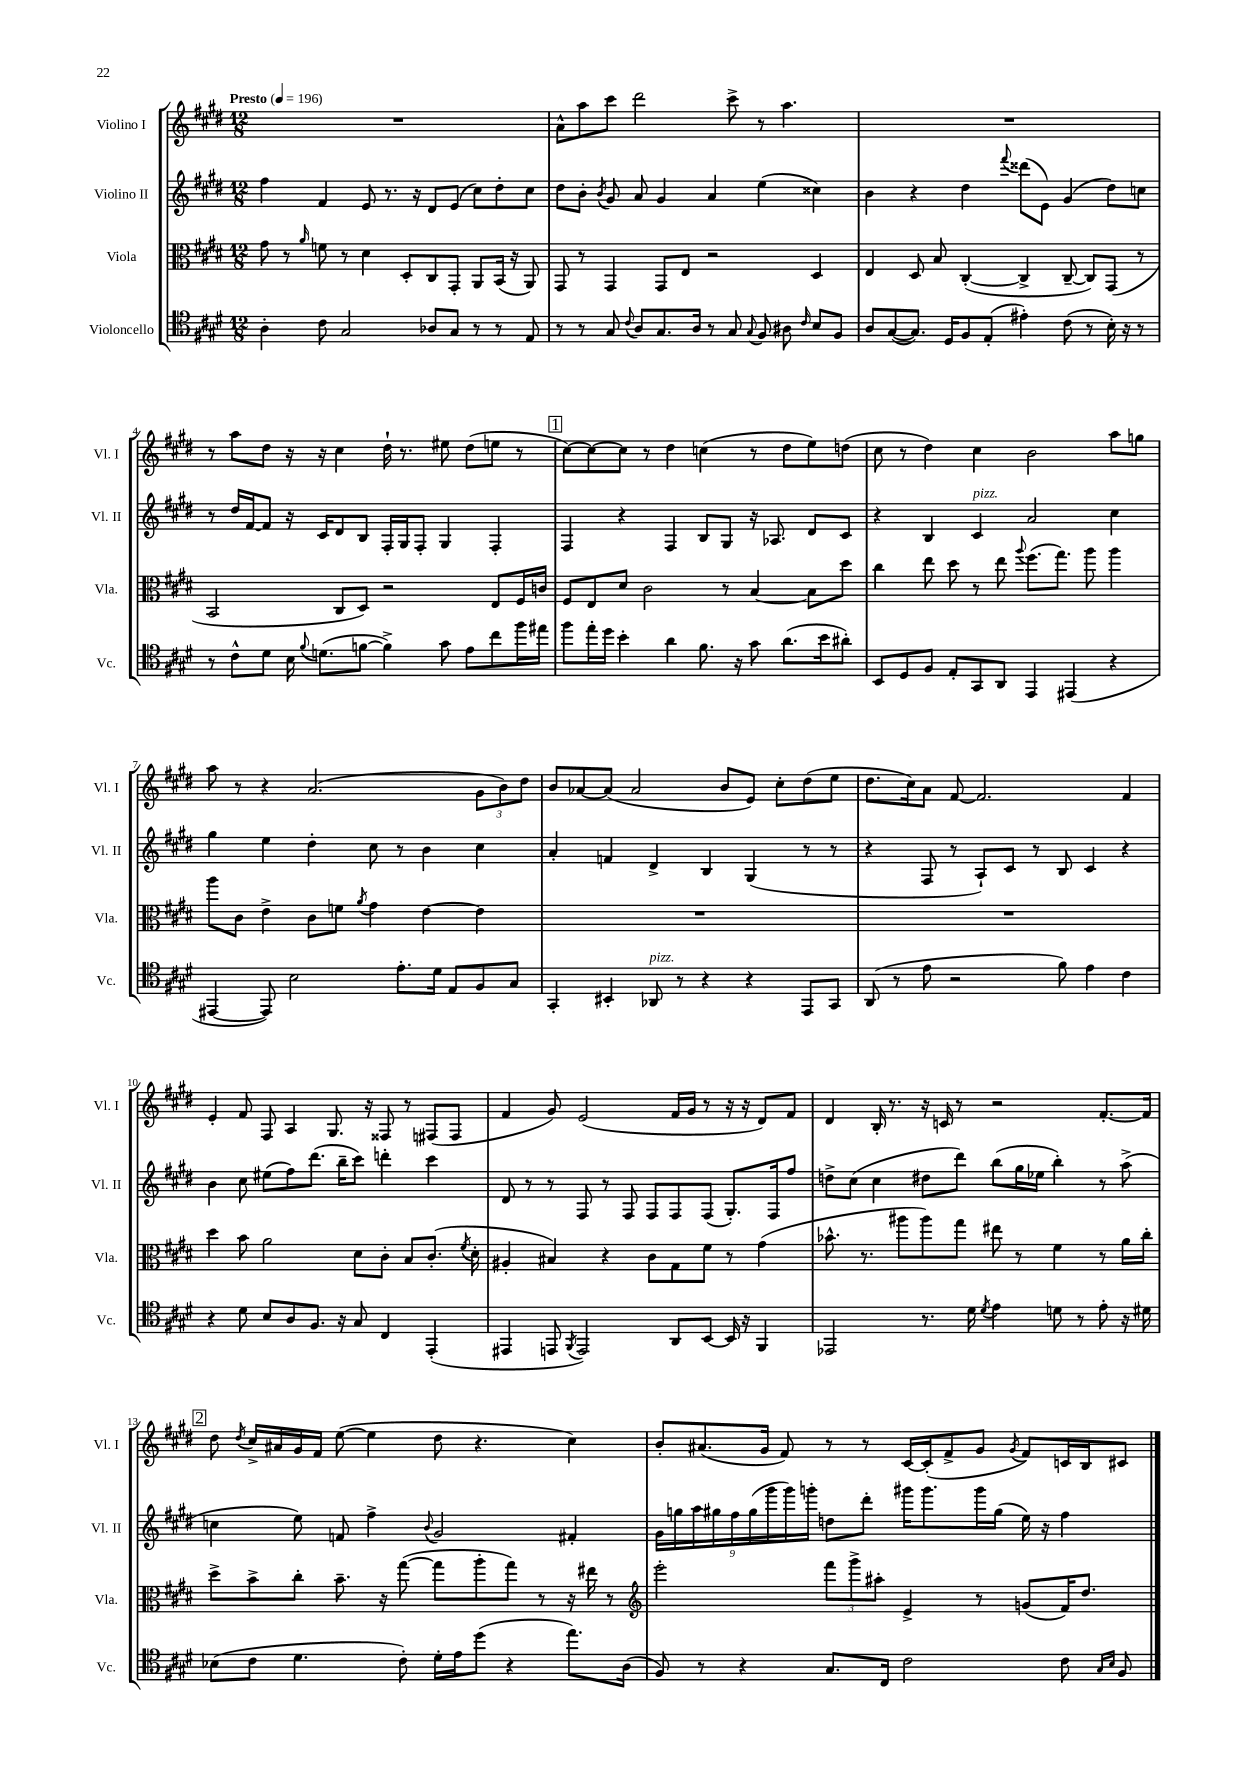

**kern	**kern	**kern	**kern
*part4	*part3	*part2	*part1
*staff4	*staff3	*staff2	*staff1
*I"Violoncello	*I"Viola	*I"Violino II	*I"Violino I
*I'Vc.	*I'Vla.	*I'Vl. II	*I'Vl. I
*clefC4	*clefC3	*clefG2	*clefG2
*k[f#c#g#d#]	*k[f#c#g#d#]	*k[f#c#g#d#]	*k[f#c#g#d#]
*M12/8	*M12/8	*M12/8	*M12/8
*MM196	*MM196	*MM196	*MM196
=1	=1	=1	=1
!	!	!	!LO:TX:a:B:t=Presto
4A'\	8g#\	4ff#\	1.r
.	8r	.	.
.	16qqa/	.	.
8c#\	8fn\	4f#/	.
2G#/	8r	.	.
.	4d#\	8e/	.
.	.	8.r	.
.	8D#'/L	.	.
.	.	16r	.
8A-X/L	8C#/	8d#/L	.
8G#/J	8GG#'/J	(8e/J	.
8r	8AA/L	8cc#\L)	.
8r	(16BB/Jk	8dd#'\	.
.	16r	.	.
8E/	8AA/)	8cc#\J	.
=2	=2	=2	=2
8r	8GG#/	8dd#\L	8a^^\L
8r	8r	8b'\J	8aa\
.	.	8qb/	.
8G#/	4GG#/	8g#/	8ccc#\J
8qqc#/	.	.	.
8A/L	.	8a/	2ddd#\
8.G#/	8GG#/L	4g#/	.
.	8E/J	.	.
16A/Jk	.	.	.
8r	2r	4a/	.
8G#/	.	.	8ccc#^\
8qqG#/	.	.	.
8F#/	.	(4ee\	8r
8A#X\	.	.	4.aa\
16qqc#/	.	.	.
8B/L	4D#/	4cc##X\)	.
8F#/J	.	.	.
=3	=3	=3	=3
8A/L	4E/	4b\	1.r
([8G#/	.	.	.
8.G#/J])	8D#/	4r	.
.	8B/	.	.
16D#/KL	.	.	.
8F#/	([4C#'/	4dd#\	.
(8E'/J	.	.	.
.	.	8qqfff#/	.
4e#X'\)	4C#^/]	(8ddd##X\L	.
.	.	8e\J)	.
(8c#\	[8C#~/	(4g#/	.
8r	8C#/L])	.	.
16B'\)	(8GG#/J	8dd#\L)	.
16r	.	.	.
8r	8r	8ccn\J	.
!!LO:LB:g=z
=4	=4	=4	=4
8r	2BB/	8r	8r
8c#^^\L	.	16dd#/LL	8aa\L
.	.	[16f#/J	.
8d#\J	.	8f#/J]	8dd#\J
16B\	.	16r	16r
8qqf#/	.	.	.
(8.dn\L	.	16c#/KL	16r
.	8C#/L	8d#/	4cc#\
[8fn\J	8D#/J)	8B/J	.
4f^\])	2r	16F#'/LL	16dd#`\
.	.	16G#/J	8.r
.	.	8F#'/J	.
8g#\	.	4G#/	8ee#X\
8e\L	.	.	(8dd#\L
8cc#\	8E/L	4F#'/	8een\J
16ff#\L	16F#/L	.	8r
16ee#X\JJ	16cn/JJ	.	.
!!LO:REH:place=s1:t=1
=5	=5	=5	=5
8ff#\L	8F#/L	4F#/	[8cc#\L)
16ee'\L	8E/	.	8cc#\_
16dd#\JJ	.	.	.
4b'\	8d#/J	4r	8cc#\J]
.	2c#\	.	8r
4a\	.	4F#/	4dd#\
8.f#\	.	8B/L	(4ccn\
.	8r	8G#/J	.
16r	.	.	.
8g#\	[4B/	16r	8r
.	.	8.A-X/	.
(8.a\L	.	.	8dd#\L
.	8B\L]	8d#/L	8ee\)
16b\k	.	.	.
8a#X'\J)	8dd#\J	8c#/J	(8ddn\J
=6	=6	=6	=6
8BB/L	4cc#\	4r	8cc#\
8D#/	.	.	8r
8F#/J	8ee\	4B/	4dd#\)
8E'/L	8dd#\	.	.
!	!	!LO:TX:a:i:t=pizz.	!
8GG#/	8r	4c#/	4cc#\
8AA/J	8ee\	.	.
.	8qqaa/	.	.
4EE/	(8.ff#\L	2a/	2b\
.	8.gg#\J)	.	.
(4EE#X/	.	.	.
.	8aa\	.	.
4r	4aa\	4cc#\	8aa\L
.	.	.	8ggn\J
!!LO:LB:g=z
=7	=7	=7	=7
[4EE#X/	8aa\L	4gg#\	8aa\
.	8c#\J	.	8r
8EE#/])	4e^\	4ee\	4r
2B\	.	.	.
.	8c#\L	4dd#'\	(2.a/
.	8fn\J	.	.
.	8qa/	.	.
.	4g#\	8cc#\	.
8.e'\L	.	8r	.
.	[4e\	4b\	.
16d#\Jk	.	.	.
8E/L	.	.	.
8F#/	4e\]	4cc#\	12g#\L
.	.	.	12b\)
8G#/J	.	.	.
.	.	.	12dd#\J
=8	=8	=8	=8
4GG#'/	1.r	4a'/	8b/L
.	.	.	[8a-X/
4BB#X'/	.	4fn/	(8a-/J]
.	.	.	2a-/
!LO:TX:a:i:t=pizz.	!	!	!
8AA-X/	.	4d#^/	.
8r	.	.	.
4r	.	4B/	.
.	.	.	8b/L
4r	.	(4G#/	8e/J)
.	.	.	8cc#'\L
8EE/L	.	8r	(8dd#\
8GG#/J	.	8r	8ee\J
=9	=9	=9	=9
(8AA/	1.r	4r	8.dd#\L
8r	.	.	.
.	.	.	16cc#\k)
8e\	.	8F#/	8a\J
2r	.	8r	[8f#/
.	.	8A`/L)	2.f#/]
.	.	8c#/J	.
.	.	8r	.
8f#\)	.	8B/	.
4e\	.	4c#/	.
4c#\	.	4r	4f#/
!!LO:LB:g=z
=10	=10	=10	=10
4r	4dd#\	4b\	4e'/
8d#\	8b\	8cc#\	8f#/
8B/L	2a\	(8ee#X\L	8F#/
8A/	.	8ff#\)	4A/
8.F#/J	.	(8.ddd#\J	.
.	.	.	8.G#/
16r	.	16bb~\KL	.
8G#/	8d#\L	8ccc#\J)	.
.	.	.	16r
4C#/	8c#'\J	4dddn'\	8F##X/
.	8B/L	.	8r
(4EE'/	(8.c#'/J	4ccc#\	(8F#X/L
.	.	.	8F#/J
.	8qf#/	.	.
.	16d#'\	.	.
=11	=11	=11	=11
4EE#X/	4A#X'/	8d#/	4f#/
.	.	8r	.
8EEn/	4B#X/)	8r	8g#/)
8qFF#/	.	.	.
2EE/)	.	8F#/	(2e/
.	4r	8r	.
.	.	8F#/	.
.	8c#\L	8F#/L	.
8AA/L	8G#\	8F#/	16f#/LL
.	.	.	16g#/JJ
[8BB/J	8f#\J	(8F#/J	8r
16BB/]	8r	8.G#'/L)	16r
16r	.	.	16r
4FF#/	(4g#\	.	8d#/L)
.	.	16F#/k	.
.	.	8ff#/J	8f#/J
=12	=12	=12	=12
2EE-X/	8.b-X^^\	8ddn^\L	4d#/
.	.	(8cc#\J	.
.	8.r	.	.
.	.	4cc#\	16B'/
.	.	.	8.r
.	8aa#X\L	.	.
8.r	8aa#\)	8dd#X\L	16r
.	.	.	16cn/
.	8gg#\J	8ddd#\J)	8r
16d#\	.	.	.
8qd#/	.	.	.
4e\	8ee#X\	(8bb\L	2r
.	8r	16gg#\L	.
.	.	16ee-X\JJ	.
8dn\	4f#\	4bb'\)	.
8r	.	.	.
8e'\	8r	8r	[8.f#'/L
16r	16a\LL	(8aa^\	.
16d#X\	16cc#'\JJ	.	16f#/Jk]
!!LO:LB:g=z
!!LO:REH:place=s1:t=2
=13	=13	=13	=13
(8B-X\L	8dd#^\L	4ccn\	8dd#\
.	.	.	8qdd#/
8c#\J	8b^\	.	16cc#^/LL
.	.	.	16a#X/
4.d#\	8cc#'\J	8ee\)	16g#/
.	.	.	16f#/JJ
.	8.b~\	8fn/	([8ee\
.	.	4ff#^\	4ee\]
.	16r	.	.
8c#'\)	([8gg#\	.	.
.	.	8qqb/	.
16d#'\LL	8gg#\L]	2g#/	8dd#\
16e\J	.	.	.
(8dd#\J	8aa'\	.	4.r
4r	8gg#\J)	.	.
.	8r	.	.
8.ee\L)	16r	4f#X'/	4cc#\)
.	16ee#X\	.	.
.	8r	.	.
(16A\Jk	.	.	.
=14	=14	=14	=14
*	*clefG2	*	*
8F#/)	2eee'\	18g#\LL	8b'/L
.	.	18ggn\	.
.	.	18aa\	.
8r	.	.	(8.a#X/
.	.	18gg#X\	.
.	.	18ff#\	.
4r	.	.	.
.	.	(18gg#\	.
.	.	.	16g#/Jk
.	.	18ggg#\	.
.	.	.	8f#/)
.	.	18ggg#\)	.
.	.	18gggn'\JJ	.
8.G#/L	12fff#\L	8ddn\L	8r
.	12ggg#^\	.	.
.	.	8ddd#'\J	8r
.	12aa#X'\J	.	.
16C#/Jk	.	.	.
2c#\	4e^/	16ggg#X\KL	[16c#/LL
.	.	8.ggg#\	(16c#'/J]
.	.	.	8f#^/
.	8r	16ggg#\L	8g#/J
.	.	(16gg#\JJ	.
.	.	.	8qg#/
.	(8gn/L	16ee\)	8f#/L)
.	.	16r	.
8c#\	16f#/K)	4ff#\	16cn/L
.	8.dd#/J	.	16B/J
16qqG#/LL	.	.	.
16qqB/JJ	.	.	.
8F#/	.	.	8c#X/J
==	==	==	==
*-	*-	*-	*-
